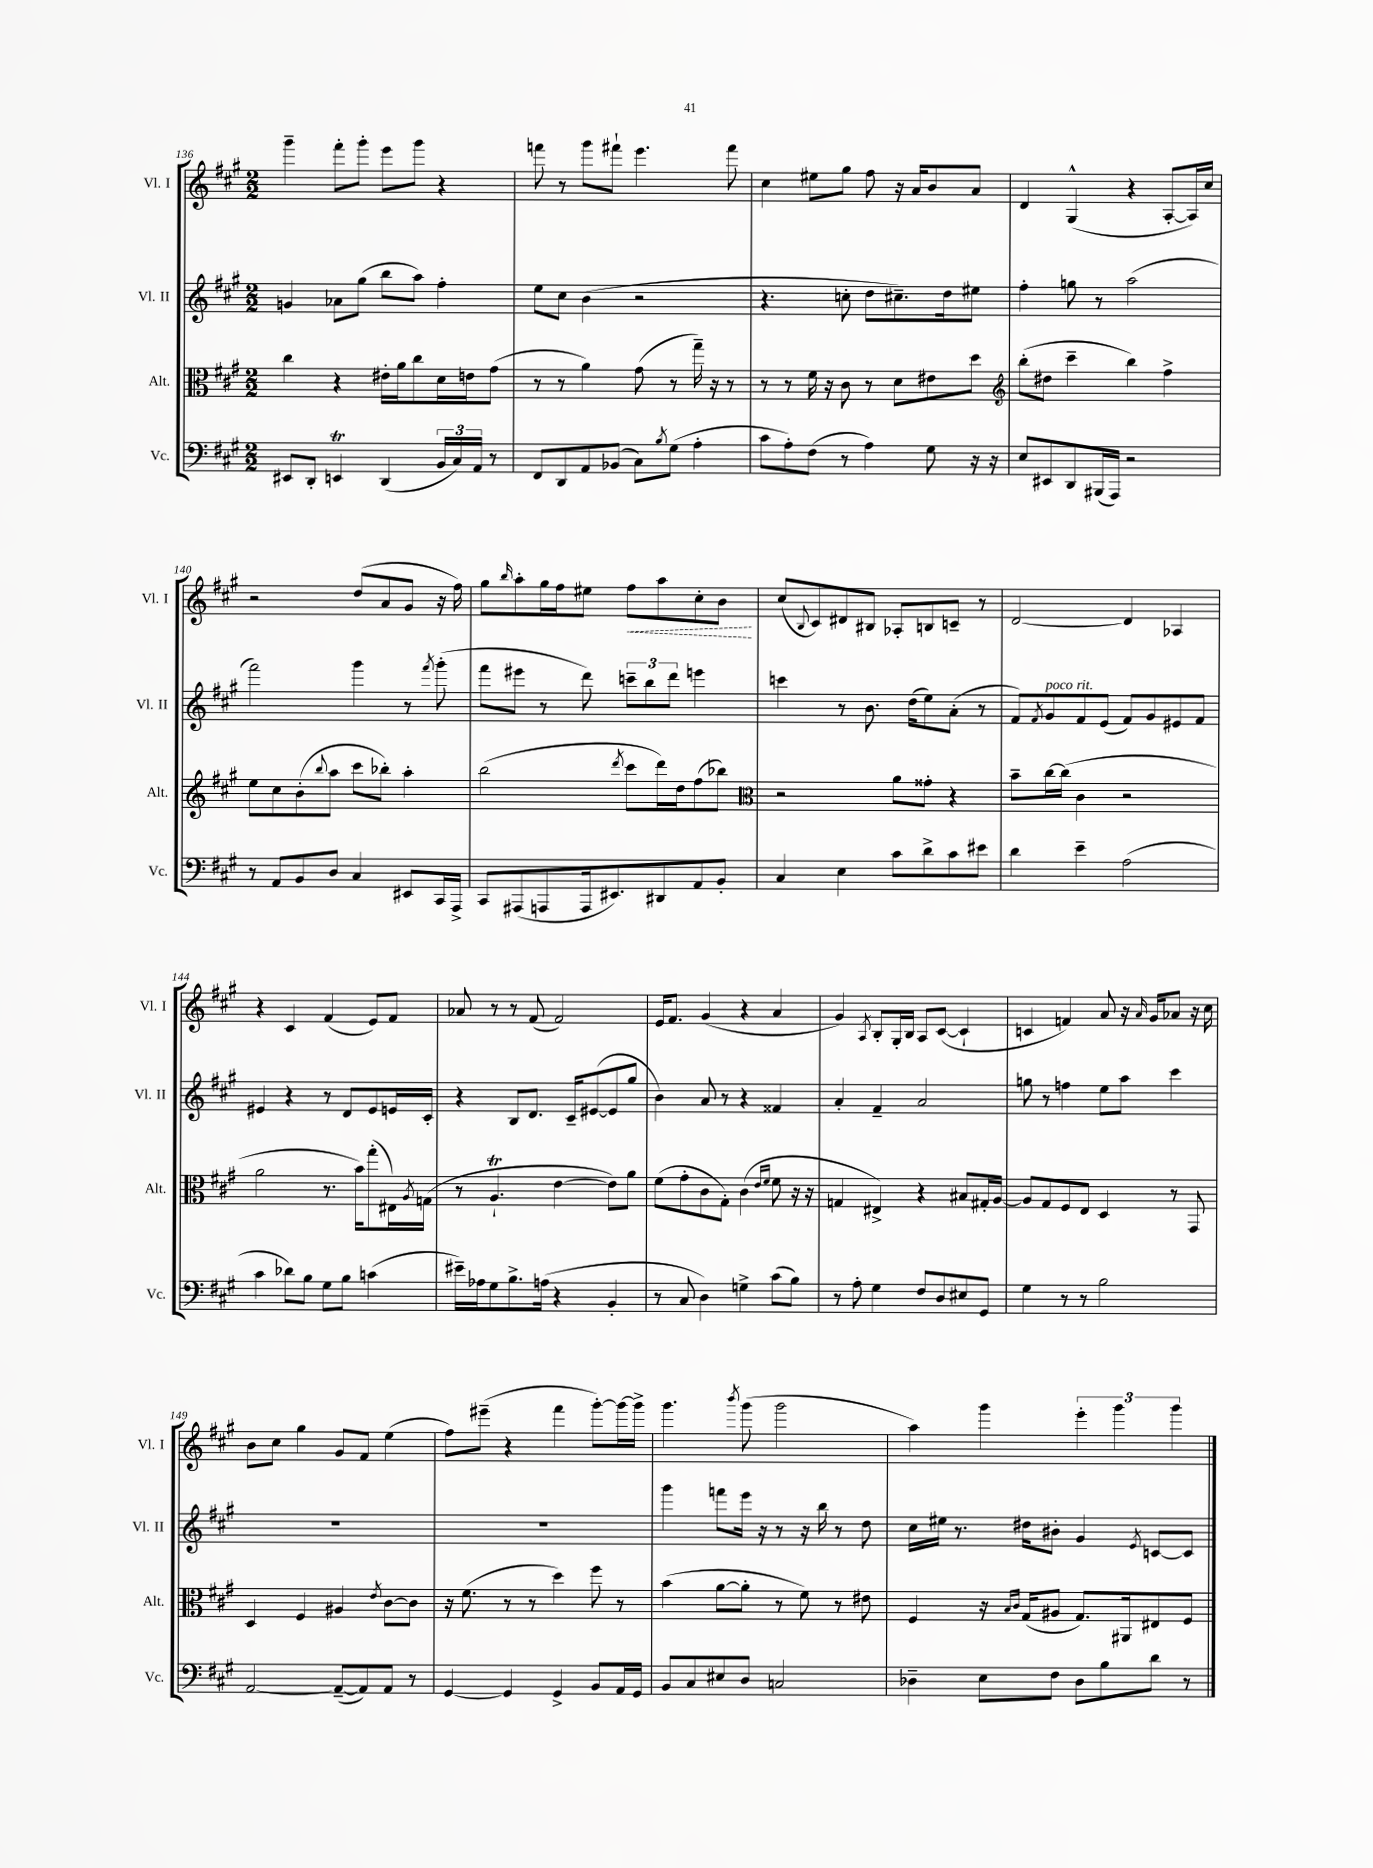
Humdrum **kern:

**kern	**kern	**kern	**kern	**dynam
*part4	*part3	*part2	*part1	*part1
*staff4	*staff3	*staff2	*staff1	*staff1
*I"Vc.	*I"Alt.	*I"Vl. II	*I"Vl. I	*
*I'Vc.	*I'Alt.	*I'Vl. II	*I'Vl. I	*
*clefF4	*clefC3	*clefG2	*clefG2	*
*k[f#c#g#]	*k[f#c#g#]	*k[f#c#g#]	*k[f#c#g#]	*
*M2/2	*M2/2	*M2/2	*M2/2	*
=136	=136	=136	=136	=136
8EE#X/L	4cc#\	4gn/	4ggg#~\	.
8DD'/J	.	.	.	.
4EEnT/	4r	8a-X\L	8fff#'\L	.
.	.	(8gg#\J	8ggg#'\J	.
(4DD/	16e#X'\LL	8bb\L	8eee\L	.
.	16a\J	.	.	.
.	8cc#\	8aa\J)	8ggg#\J	.
24BB/LL	16d\L	4ff#'\	4r	.
24C#/)	.	.	.	.
.	16en\J	.	.	.
24AA/JJ	.	.	.	.
8r	(8g#\J	.	.	.
=137	=137	=137	=137	=137
8FF#/L	8r	8ee\L	8fffn\	.
8DD/	8r	8cc#\J	8r	.
8AA/	4a\)	(4b\	8ggg#\L	.
(8BB-X/J	.	.	8fff#X`\J	.
8C#\L)	(8g#\	2r	4.eee\	.
8qB/	.	.	.	.
(8G#\J	8r	.	.	.
4A'\	16gg#~\)	.	.	.
.	16r	.	.	.
.	8r	.	8fff#\	.
=138	=138	=138	=138	=138
8c#\L	8r	4.r	4cc#\	.
8A'\)	8r	.	.	.
(8F#\J	16f#\	.	8ee#X\L	.
.	16r	.	.	.
8r	8c#\	8ccn'\	8gg#\J	.
4A\)	8r	8dd\L	8ff#\	.
.	8d\L	8.cc#X~\)	16r	.
.	.	.	16a/KL	.
8G#\	8e#X\	.	8b/	.
.	.	16dd\k	.	.
16r	8dd\J	8ee#X\J	8a/J	.
16r	.	.	.	.
=139	=139	=139	=139	=139
*	*clefG2	*	*	*
8E/L	(8bb'\L	4ff#'\	4d/	.
8EE#X/	8dd#X\J	.	.	.
8DD/	4ccc#~\	8ggn\	(4G#^^/	.
(16BBB#X/L	.	8r	.	.
16AAA/JJ)	.	.	.	.
2r	4bb\)	(2aa\	4r	.
.	4ff#^\	.	[8A'/L	.
.	.	.	16A/L])	.
.	.	.	16cc#/JJ	.
!!LO:LB:g=z
=140	=140	=140	=140	=140
8r	8ee\L	2fff#\)	2r	.
8AA/L	8cc#\	.	.	.
8BB/	(8b'\	.	.	.
.	8qqbb/	.	.	.
8D/J	8aa\J	.	.	.
4C#/	8ccc#\L	4ggg#\	(8dd/L	.
.	8bb-X'\J)	.	8a/	.
8EE#X/L	4aa'\	8r	8g#/J	.
.	.	8qfff#/	.	.
16CC#/L	.	(8ggg#'\	16r	.
16AAA^/JJ	.	.	16ff#\)	.
=141	=141	=141	=141	=141
8CC#/L	(2bb\	8fff#\L	8gg#\L	.
.	.	.	16qqbb/	.
(8AAA#X/	.	8eee#X\J	8aa'\	.
8AAAn/	.	8r	16gg#\L	.
.	.	.	16ff#\J	.
16AAA/k	.	8ddd\)	8ee#X\J	.
8.EE#X/)	.	.	.	.
.	8qddd/	.	.	.
!	!	!	!	!LO:HP:b
.	8ccc#\L	12cccn~\L	8ff#\L	<
.	.	12bb\	.	.
8DD#X/	16ddd\L)	.	8aa\	.
.	.	12ddd\J	.	.
.	16dd\J	.	.	.
8AA/	(8ff#\	4eeen\	8cc#'\	.
8BB'/J	8bb-X\J)	.	8b\J	.
.	.	.	.	[
=142	=142	=142	=142	=142
*	*clefC3	*	*	*
4C#/	2r	4cccn\	(8cc#/L	.
.	.	.	8qqB/	.
.	.	.	8c#/)	.
4E\	.	8r	8d#X/	.
.	.	8.b\	8B#X/J	.
8c#\L	8a\L	.	8A-X'/L	.
.	.	(16dd\KL	.	.
8d^\	8g##X'\J	8ee\)	8Bn/	.
8c#\	4r	(8a'\J	8cn~/J	.
8e#X\J	.	8r	8r	.
=143	=143	=143	=143	=143
4d\	8b~\L	8f#/L)	[2d/	.
.	.	8qf#/	.	.
!	!	!LO:TX:a:i:t=poco rit.	!	!
.	[16cc#\L	8g#/	.	.
.	(16cc#\JJ]	.	.	.
4e~\	4c#\	8f#/	.	.
.	.	(8e/J	.	.
(2A\	2r	8f#/L)	4d/]	.
.	.	8g#/	.	.
.	.	8e#X/	4A-X/	.
.	.	8f#/J	.	.
!!LO:LB:g=z
=144	=144	=144	=144	=144
4c#\	2a\	4e#X/	4r	.
8d-X\L)	.	4r	4c#/	.
8B\J	.	.	.	.
8G#\L	8.r	8r	(4f#/	.
8B\J	.	8d/L	.	.
.	16b\KL)	.	.	.
(4cn\	(8gg#'\	8e#/	8e/L)	.
.	16E#X\L)	16en/L	8f#/J	.
.	8qA/	.	.	.
.	(16Gn\JJ	16c#'/JJ	.	.
=145	=145	=145	=145	=145
16e#X~\LL)	8r	4r	8a-X/	.
16A-X\J	.	.	.	.
8G#\	4.AT`/	.	8r	.
8.B^\	.	8B/L	8r	.
.	.	8.d/J	(8f#/	.
(16An\Jk	.	.	.	.
4r	[4e\	.	2f#/)	.
.	.	16c#~/KL	.	.
.	.	([8e#X/	.	.
4BB'/	8e\L])	8e#/]	.	.
.	8a\J	8gg#/J	.	.
=146	=146	=146	=146	=146
8r	(8f#\L	4b\)	16e/KL	.
.	.	.	8.f#/J	.
8C#/	8g#'\	.	.	.
4D\)	8c#\	8a/	(4g#/	.
.	8G#'\J)	8r	.	.
4Gn^\	(4c#\	4r	4r	.
.	16qqe/LL	.	.	.
.	16qqf#/JJ	.	.	.
(8c#\L	8f#\	4f##X/	4a/	.
8B\J)	16r	.	.	.
.	16r	.	.	.
=147	=147	=147	=147	=147
8r	4Gn/	4a'/	4g#/)	.
8A'\	.	.	.	.
.	.	.	8qA/	.
4G#\	4E#X^/)	4f#~/	8B'/L	.
.	.	.	16G#'/L	.
.	.	.	16B/JJ	.
8F#/L	4r	2a/	8A/L	.
8D/	.	.	([8c#/J	.
8E#X/	8B#X/L	.	4c#`/]	.
8GG#/J	16G#X'/L	.	.	.
.	[16A/JJ	.	.	.
=148	=148	=148	=148	=148
4G#\	8A/L]	8ggn\	4cn/	.
.	8G#/	8r	.	.
8r	8F#/	4ffn\	4fn/)	.
8r	8E/J	.	.	.
2B\	4D/	8ee\L	8a/	.
.	.	8aa\J	16r	.
.	.	.	16qqa/	.
.	.	.	16g#/KL	.
.	8r	4ccc#\	8a-X/J	.
.	8GG#/	.	16r	.
.	.	.	16cc#\	.
!!LO:LB:g=z
=149	=149	=149	=149	=149
[2AA/	4D/	1r	8b\L	.
.	.	.	8cc#\J	.
.	4F#/	.	4gg#\	.
(8AA~/L_	4A#X/	.	8g#/L	.
8AA/])	.	.	8f#/J	.
.	8qe/	.	.	.
8AA/J	[8c#\L	.	(4ee\	.
8r	8c#\J]	.	.	.
=150	=150	=150	=150	=150
[4GG#/	16r	1r	8ff#\L)	.
.	(8.f#\	.	.	.
.	.	.	(8eee#X~\J	.
4GG#/]	8r	.	4r	.
.	8r	.	.	.
4GG#^/	4dd\)	.	4fff#\	.
8BB/L	8ff#\	.	[8ggg#'\L)	.
16AA/L	8r	.	16ggg#\L_	.
16GG#/JJ	.	.	16ggg#^\JJ]	.
=151	=151	=151	=151	=151
8BB/L	(4b\	4ggg#\	4.ggg#\	.
8C#/	.	.	.	.
8E#X/	[8a\L	8fffn\L	.	.
.	.	.	8qbbb/	.
8D/J	8a'\J]	16eee\Jk	(8ggg#\	.
.	.	16r	.	.
2Cn/	8r	8r	2ggg#\	.
.	8f#\)	16r	.	.
.	.	16bb\	.	.
.	8r	8r	.	.
.	8e#X\	8dd\	.	.
=152	=152	=152	=152	=152
4D-X~\	4F#/	16cc#\LL	4aa\)	.
.	.	16ee#X\JJ	.	.
.	.	8.r	.	.
8E\L	16r	.	4ggg#\	.
.	16qqB/LL	.	.	.
.	16qqc#/JJ	.	.	.
.	(16G#/KL	16dd#X\KL	.	.
8F#\J	8A#X/J	8b#X'\J	.	.
8D-\L	8.G#/L)	4g#/	6eee'\	.
8B\	.	.	.	.
.	.	.	6ggg#\	.
.	16AA#X/k	.	.	.
.	.	8qe/	.	.
8d\J	8E#X/	[8cn/L	.	.
.	.	.	6ggg#\	.
8r	8F#/J	8c/J]	.	.
==	==	==	==	==
*-	*-	*-	*-	*-
